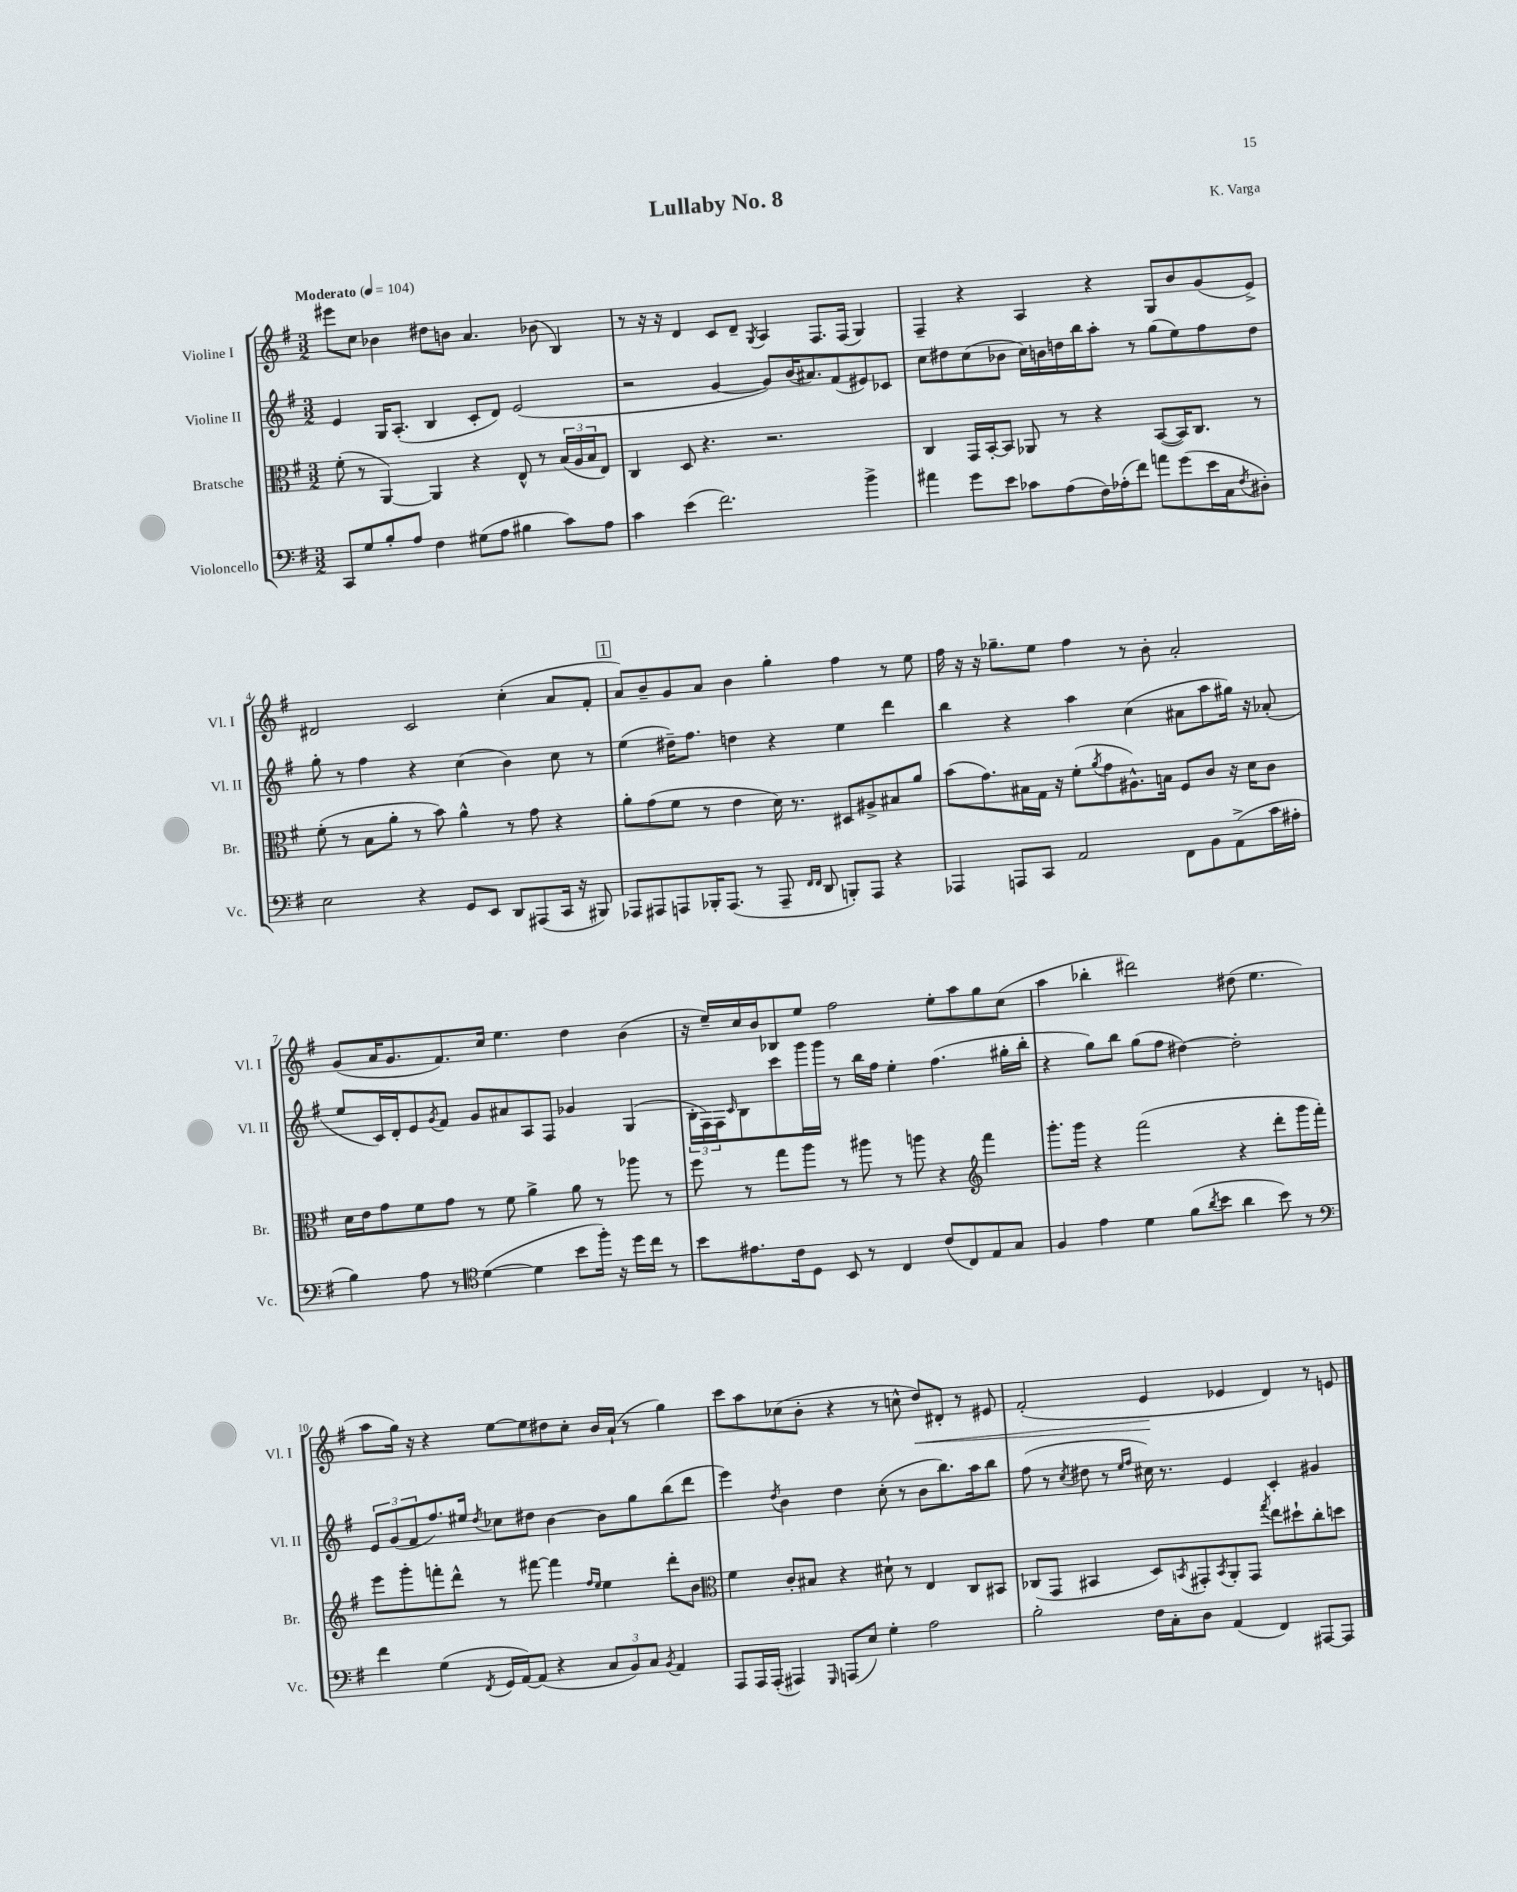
\header { title = "Lullaby No. 8" composer = "K. Varga" }
<<
\new StaffGroup <<
\new Staff = "s0" \with { instrumentName = "Violine I" shortInstrumentName = "Vl. I" } {
    \clef treble \key g \major \numericTimeSignature \time 3/2 \tempo "Moderato" 4 = 104
    eis'''8 c''8 bes'4 dis''8 b'8 a'4. bes'8( b4) |
    r8 r16 r16 d'4 c'8 d'8-- \acciaccatura { g8 } a4 fis8. fis16( g4) |
    fis4-- r4 a4 r4 g8 b'8 g'8( e'8->) |
    dis'2 c'2 c''4-.( a'8 fis'8-. |
    \mark \markup { \box "1" } a'8) b'8-- g'8 a'8 b'4 g''4-. fis''4 r8 e''8 |
    fis''16 r16 r16 ges''8.-- e''8 fis''4 r8 b'8-. a'2-. |
    g'8( a'16 g'8. fis'8.) c''16 e''4. d''4 b'4( |
    r16 e''16--) c''16 b'16 bes8 e''8 fis''2 e''8-. a''8 g''8 c''8( |
    a''4 bes''4-. dis'''2) dis''8( e''4. |
    a''8 g''16) r16 r4 e''8~ e''8 dis''8 c''8-. b'16 a'16-!( r8 g''4) |
    c'''8 a''8 ces''8( b'8-. r4 r8 c''8-^ d''8\<) dis'8-. r8 eis'8 |
    fis'2-.( e'4\! ees'4 d'4) r8 e'8 \bar "|." |
}
\new Staff = "s1" \with { instrumentName = "Violine II" shortInstrumentName = "Vl. II" } {
    \clef treble \key g \major \numericTimeSignature \time 3/2
    e'4 g16 a8.-.( b4 c'8-. d'8) e'2( |
    r2 g'4~ g'8) b'16( ais'8.) fis'8( eis'8) ces'8 |
    c''8 dis''8 c''8( bes'8 c''16) b'16 d''16 b''16 a''8-. r8 g''8( e''8) fis''8 d''8 |
    g''8-. r8 fis''4 r4 c''4( b'4) c''8 r8 |
    \mark \markup { \box "1" } e''4( dis''16--) fis''8. d''4 r4 e''4 d'''4 |
    b''4 r4 a''4 c''4( ais'8 a''8 gis''16) r16 aes'8-.( |
    e''8 c'16) d'16-. e'8 \acciaccatura { g'8 } fis'8 g'8 ais'8 a8 fis8 ges'4 g4( |
    \tuplet 3/2 { b16-. fis16) fis16 } \grace { c'16 } b8 c'''8 g'''16 g'''16 r8 b''16 fis''16 e''4-. fis''4.( gis''16-. b''16-. |
    r4 g''8) b''8 g''8( fis''8 dis''4~) dis''2-. |
    \tuplet 3/2 { e'8 g'8( fis'8 } fis''8.) eis''16 \acciaccatura { d''8 } ces''8 dis''8 b'4~ b'8 g''8 b''8( d'''8 |
    e'''4) \acciaccatura { d''8 } b'4 d''4 c''8-.( r8 b'8 b''8.) a''16 b''8 |
    fis''8( r8 \acciaccatura { c''8 } dis''8 r8 \grace { e''16 fis''16 } cis''16) r8. e'4 c'4-. gis'4 \bar "|." |
}
\new Staff = "s2" \with { instrumentName = "Bratsche" shortInstrumentName = "Br." } {
    \clef alto \key g \major \numericTimeSignature \time 3/2
    fis'8-.( r8 a,4~) a,4 r4 e8-^ r8 \tuplet 3/2 { b16( a16 b16 } e8) |
    c4 d8 r4. r2. |
    c4 g,16 b,16~-. b,8 aes,8 r8 r4 b,8~( b,16) c8. r8 |
    fis'8-.( r8 b8 a'8-. r8 b'8) a'4-^ r8 g'8 r4 |
    \mark \markup { \box "1" } a'8-. g'8( fis'8 r8 e'4 d'16) r8. dis8 ais8-> bis8 a'8 |
    b'8( g'8.) bis16 g16 r16 fis'8-.( \acciaccatura { a'8 } g'8 ais8.-^) b16 fis8 c'8 r16 d'16 c'8 |
    d'16 e'16 g'8 fis'8 g'8 r8 fis'8 a'4-> a'8 r8 aes''8 r8 |
    fis''8 r8 g''8 a''8 r8 ais''8 r8 a''8 r4 \clef treble fis'''4 |
    g'''8.-. g'''16 r4 fis'''2( r4 d'''8-. g'''16 fis'''16-.) |
    e'''8 g'''8-. f'''8-. d'''8-^ r8 fis'''8~ fis'''4 \grace { fis''16 e''16 } e''4 d'''8-. b'8 |
    \clef alto fis'4 c'8-. bis8 r4 dis'8-! r8 e4 c8 bis,8 |
    ces8( g,8 bis,4 d8) \acciaccatura { b,8 } gis,8-. \acciaccatura { b,8 } a,8-. gis,8 \acciaccatura { g''8 } e''8 dis''8-! c''8-. d''8 \bar "|." |
}
\new Staff = "s3" \with { instrumentName = "Violoncello" shortInstrumentName = "Vc." } {
    \clef bass \key g \major \numericTimeSignature \time 3/2
    c,8 g8 b8-. a8 fis4 gis8( a8 bis4 c'8) a8 |
    c'4 e'4( fis'2.) b'4-> |
    ais'4 g'8 e'8 ces'8 a8( fis16) aes16-.( fis'8) a'8 g'8( e'16 c16 \acciaccatura { fis8 } dis8-.) |
    e2 r4 g,8 e,8 d,8 ais,,8( c,16 r16 bis,,8) |
    \mark \markup { \box "1" } aes,,8 ais,,8 a,,8 bes,,16-. a,,8.( r8 a,,8-- \grace { fis,16 fis,16 } d,8 b,,8-.) a,,8 r4 |
    aes,,4 a,,8 c,8 a,2 fis,8 b,8 a,8->( c'16 ais16-. |
    b4) a8 r8 \clef tenor d'4~( d'4 b'8 fis''16-.) r16 d''16 c''16 r8 |
    b'8 eis'8. c'16 d8 b,8 r8 c4 c'8( c8) e8 g8 |
    fis4 e'4 d'4 fis'8( \acciaccatura { a'8 } b'8 a'4 b'8) r8 |
    \clef bass fis'4 g4( \acciaccatura { fis,8 } g,16 a,16~) a,8( r4 \tuplet 3/2 { c8 b,8) c8 } \acciaccatura { b,8 } a,4 |
    a,,8 a,,16 a,,16-.( ais,,4) \grace { g,,16 } a,,8( e8) g4-. a2 |
    b2-. fis16 c16-. d8 a,4( fis,4) ais,,8~ ais,,8 \bar "|." |
}
>>
>>
